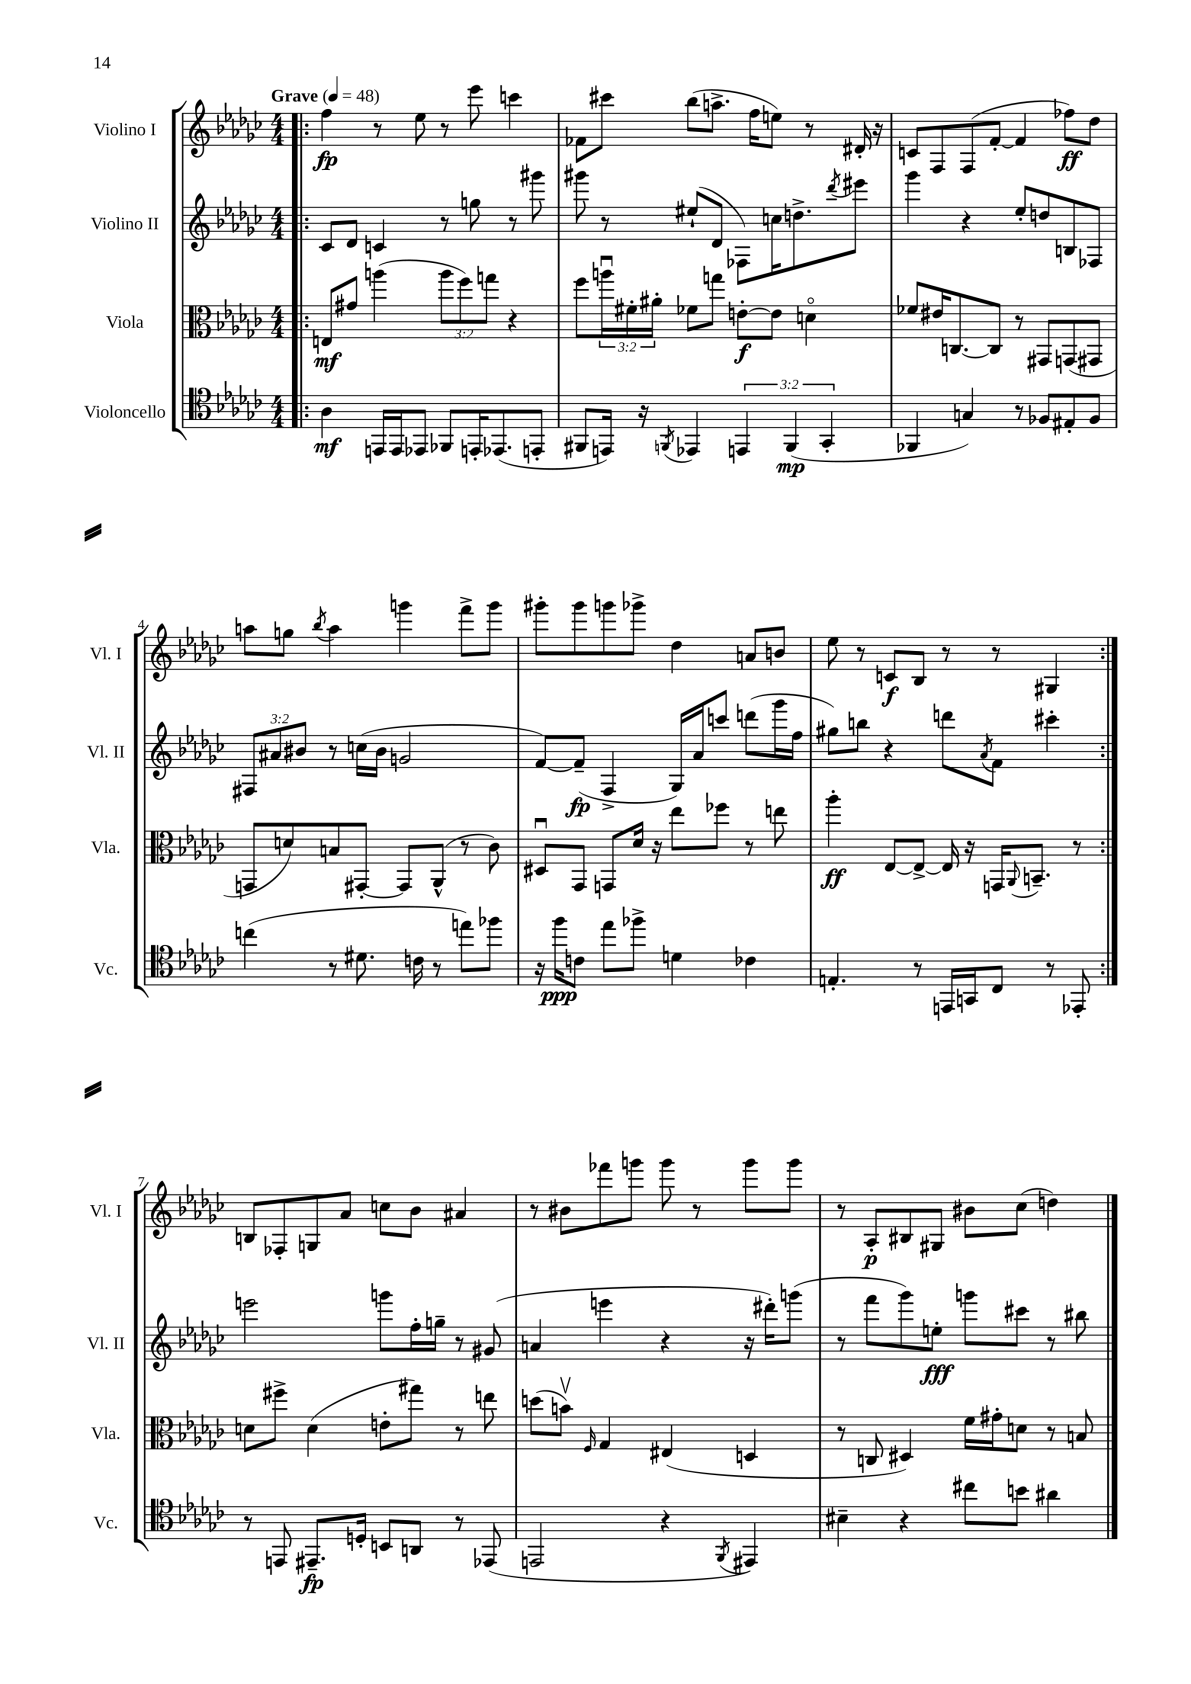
<<
\new StaffGroup <<
\new Staff = "s0" \with { instrumentName = "Violino I" shortInstrumentName = "Vl. I" } {
    \clef treble \key ges \major \numericTimeSignature \time 4/4 \tempo "Grave" 4 = 48
    \repeat volta 2 { \bar ".|:" f''4\fp r8 ees''8 r8 ees'''8 c'''4 |
    fes'8 cis'''8 bes''8( a''8.-> f''16 e''8) r8 dis'16-. r16 |
    c'8 f8 f8( f'8~-. f'4 fes''8\ff) des''8 |
    a''8 g''8 \acciaccatura { bes''8 } a''4 g'''4 f'''8-> g'''8 |
    gis'''8-. gis'''8 g'''8 ges'''8-> des''4 a'8 b'8 |
    ees''8 r8 c'8\f bes8 r8 r8 gis4 | }
    b8 fes8-. g8 aes'8 c''8 bes'8 ais'4 |
    r8 bis'8 fes'''8 g'''8 g'''8 r8 g'''8 g'''8 |
    r8 aes8-.\p bis8 gis8 bis'8 ces''8( d''4) \bar "|." |
}
\new Staff = "s1" \with { instrumentName = "Violino II" shortInstrumentName = "Vl. II" } {
    \clef treble \key ges \major \numericTimeSignature \time 4/4 \override Staff.TupletNumber.text = #tuplet-number::calc-fraction-text
    \repeat volta 2 { \bar ".|:" ces'8 des'8 c'4 r8 g''8 r8 gis'''8 |
    gis'''8 r8 eis''8-!( des'8 fes8) c''16 d''8.-> \acciaccatura { des'''8 } eis'''8 |
    ges'''4 r4 ees''8-. d''8 b8 fes8 |
    \tuplet 3/2 { fis8 ais'8 bis'8 } r8 c''16( bis'16 g'2 |
    f'8~) f'8--\fp( f4-> ges16) aes'16 c'''8 d'''8( ges'''16 f''16 |
    gis''8) b''8 r4 d'''8 \acciaccatura { aes'8 } f'8 cis'''4-. | }
    e'''2 g'''8 f''16-. g''16-- r8 gis'8( |
    a'4 e'''4 r4 r16 dis'''16-.) g'''8( |
    r8 f'''8 ges'''8) e''8-.\fff g'''8 cis'''8 r8 bis''8 \bar "|." |
}
\new Staff = "s2" \with { instrumentName = "Viola" shortInstrumentName = "Vla." } {
    \clef alto \key ges \major \numericTimeSignature \time 4/4 \override Staff.TupletNumber.text = #tuplet-number::calc-fraction-text
    \repeat volta 2 { \bar ".|:" e8\mf gis'8 a''4( \tuplet 3/2 { a''8 f''8) g''8 } r4 |
    f''8 \tuplet 3/2 { a''16\downbow fis'16-. ais'16-. } fes'8 g''8 e'8~-.\f e'8 d'4\flageolet |
    fes'8 eis'16 c8.~ c8 r8 gis,8 g,8( gis,8 |
    g,8 d'8) b8 gis,8~-. gis,8 aes,8-^( r8 ces'8) |
    dis8\downbow ges,8 g,8 des'16 r16 ees''8 fes''8 r8 e''8 |
    aes''4-.\ff ees8~ ees8~-> ees16 r16 g,16 \appoggiatura { aes,8 } b,8.-- r8 | }
    d'8 fis''8-> d'4( e'8-. gis''8) r8 e''8 |
    d''8( b'8\upbow) \grace { f16 } ges4 eis4( d4 |
    r8 c8 dis4) f'16 gis'16-. d'8 r8 b8 \bar "|." |
}
\new Staff = "s3" \with { instrumentName = "Violoncello" shortInstrumentName = "Vc." } {
    \clef tenor \key ges \major \numericTimeSignature \time 4/4 \override Staff.TupletNumber.text = #tuplet-number::calc-fraction-text
    \repeat volta 2 { \bar ".|:" aes4\mf e,16 e,16 ees,8 fes,8 e,16-. ees,8.( e,8-. |
    fis,8 e,16) r16 \acciaccatura { f,8 } ees,4 \tuplet 3/2 { e,4 f,4\mp( ges,4-. } |
    fes,4 g4) r8 fes8 eis8-. fes8 |
    c''4( r8 dis'8. c'16 r8 e''8) fes''8 |
    r16 f''16\ppp c'8 ees''8 fes''8-> d'4 ces'4 |
    e4.-. r8 e,16 g,16 ces8 r8 ees,8-. | }
    r8 e,8 eis,8.--\fp d16-. b,8 a,8 r8 ees,8( |
    e,2 r4 \acciaccatura { f,8 } eis,4) |
    bis4-- r4 cis''8 b'8 ais'4 \bar "|." |
}
>>
>>
